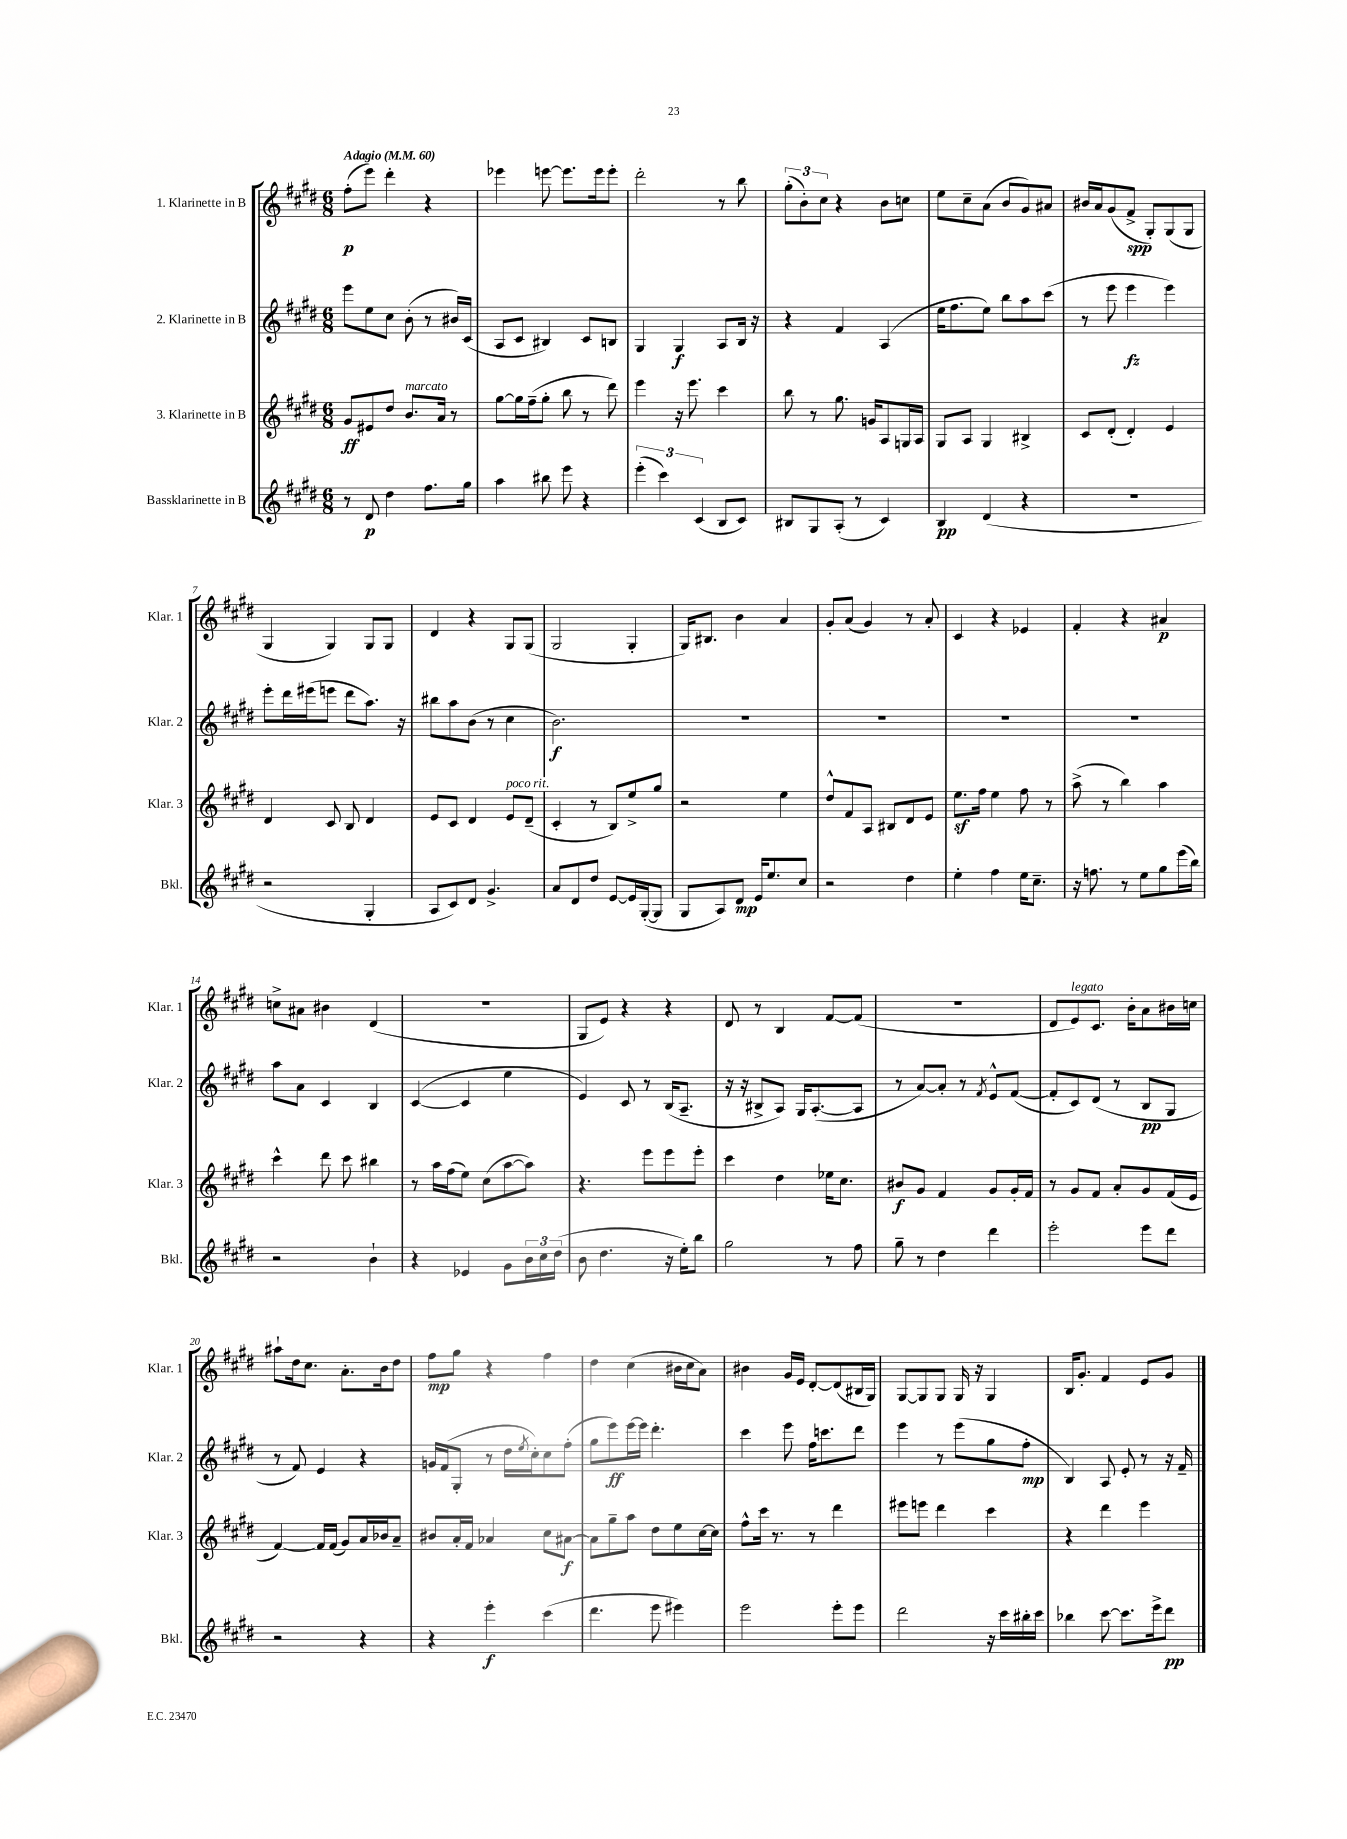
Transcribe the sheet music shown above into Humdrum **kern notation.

**kern	**kern	**kern	**kern
*staff4	*staff3	*staff2	*staff1
*clefG2	*clefG2	*clefG2	*clefG2
*k[f#c#g#d#]	*k[f#c#g#d#]	*k[f#c#g#d#]	*k[f#c#g#d#]
*M6/8	*M6/8	*M6/8	*M6/8
*MM60	*MM60	*MM60	*MM60
8r	8g#	8eee	(8ff#'
8d#	8e#	8ee	8eee)
4dd#	8dd#	8cc#	4ddd#'
.	8.b	(8b'	.
8.ff#	.	8r	4r
.	16a	.	.
.	8r	16b#)	.
16gg#	.	(16c#	.
=	=	=	=
4aa	[8gg#	8A	4eee-
.	16gg#]	8c#	.
.	(16ff#~	.	.
8bb#	8gg#'	4B#)	[8eee
8eee	8bb	.	8.eee]
4r	8r	8c#	.
.	.	.	16eee
.	8ddd#)	8B	8eee'
=	=	=	=
(6eee'	4eee	4G#	2ddd#'
6ccc#)	.	.	.
.	16r	4G#	.
.	8.eee	.	.
(6c#	.	.	.
8B	4ccc#	8A	8r
8c#)	.	16B	8bb
.	.	16r	.
=	=	=	=
8B#	8bb	4r	(12gg#'
.	.	.	12b')
8G#	8r	.	.
.	.	.	12cc#
(8A'	8.gg#	4f#	4r
8r	.	.	.
.	16g	.	.
4c#)	8A	(4A	8b
.	16G	.	8cc
.	16A	.	.
=	=	=	=
4B	8G#	16ee	8ee
.	.	8.ff#	.
.	8A	.	8cc#~
(4d#	4G#	8ee)	(8a
.	.	8bb	8b
4r	4B#^	8aa	8g#)
.	.	(8ccc#	8a#
=	=	=	=
2.r	8c#	8r	16b#
.	.	.	16a
.	(8d#'	8eee	(8g#
.	4d#')	4eee	8f#^
.	.	.	8G#')
.	4e	4eee)	(8G#
.	.	.	8G#
=	=	=	=
2r	4d#	8eee'	4G#
.	.	16ddd#	.
.	.	(16eee#	.
.	8c#	8eee	4G#)
.	8B	8ddd#	.
4G#'	4d#	8.aa)	8G#
.	.	.	8G#
.	.	16r	.
=	=	=	=
8A	8e	8bb#	4d#
8c#)	8c#	8aa	.
8d#	4d#	(8b	4r
4.g#^	.	8r	.
.	8e	4cc#	8G#
.	(8d#~	.	(8G#
=	=	=	=
8a	4c#'	2.b)	2G#
8d#	.	.	.
8dd#	8r	.	.
[8e	8B)	.	.
16e]	8ee^	.	4G#'
([16G#'	.	.	.
8G#]	8gg#	.	.
=	=	=	=
8G#	2r	2.r	16G#)
.	.	.	8.B#
8A)	.	.	.
8d#	.	.	4b
16e	.	.	.
8.ee	.	.	.
.	4ee	.	4a
8cc#	.	.	.
=	=	=	=
2r	8dd#^^	2.r	8g#'
.	8f#	.	(8a
.	8A	.	4g#)
.	8B#	.	.
4dd#	8d#	.	8r
.	8e	.	8a'
=	=	=	=
4ee'	8.ee	2.r	4c#
.	16ff#	.	.
4ff#	4ee	.	4r
16ee	8ff#	.	4e-
8.cc#~	.	.	.
.	8r	.	.
=	=	=	=
16r	(8aa^	2.r	4f#'
8.ff	.	.	.
.	8r	.	.
8r	4bb)	.	4r
8ee	.	.	.
8gg#	4aa	.	4a#
(16eee	.	.	.
16bb)	.	.	.
=	=	=	=
2r	4ccc#^^	8aa	8cc^
.	.	8a	8a#
.	8ddd#	4c#	4b#
.	8ccc#	.	.
4b`	4bb#	4B	(4d#
=	=	=	=
4r	8r	([4c#	2.r
.	16aa	.	.
.	(16ff#	.	.
4e-	8ee)	4c#]	.
.	(8cc#	.	.
8g#	[8aa	4ee	.
24b	8aa])	.	.
24cc#	.	.	.
(24dd#	.	.	.
=	=	=	=
8b	4.r	4e)	8G#
4.dd#	.	.	8e)
.	.	8c#	4r
.	8eee	8r	.
16r	8eee	(16B	4r
16ee')	.	8.A~	.
8bb	8eee'	.	.
=	=	=	=
2gg#	4ccc#	16r	8d#
.	.	16r	.
.	.	8B#^	8r
.	4dd#	8A)	4B
.	.	16G#	.
.	.	([8.A'	.
8r	16ee-	.	[8f#
.	8.cc#	.	.
8ff#	.	8A]	(8f#]
=	=	=	=
8gg#~	8b#	8r	2.r
8r	8g#	[8a)	.
4dd#	4f#	8a']	.
.	.	8r	.
.	.	8qf#	.
4ddd#	8g#	8e^^	.
.	16g#'	([8f#	.
.	16f#	.	.
=	=	=	=
2eee'	8r	8f#']	8d#
.	8g#	8c#)	8e)
.	8f#	(8d#	8.c#
.	8a'	8r	.
.	.	.	16b'
8eee	8g#	8B	8a
8ddd#	(16f#	8G#	16b#
.	16e	.	16cc
=	=	=	=
2r	[4f#)	8r	8aa#`
.	.	8f#)	16dd#
.	.	.	8.cc#
.	16f#]	4e	.
.	(16f#	.	.
.	8g#)	.	8.a'
4r	16a	4r	.
.	16b-	.	16b
.	8a~	.	8dd#
=	=	=	=
4r	8b#	16g	8ff#
.	.	(16f#	.
.	16a'	8G#'	8gg#
.	16f#	.	.
4eee'	4a-	8r	4r
.	.	16dd#	.
.	.	8qee	.
.	.	16cc#')	.
(4ccc#	8cc#	8cc#	4ff#
.	[8a#	(8ff#'	.
=	=	=	=
4.ddd#	8a#]	8gg#	4dd#
.	8gg#~	8eee)	.
.	8aa	[16eee	(4cc#
.	.	16eee]	.
8eee	8dd#	4.ddd#'	.
4eee#)	8ee	.	16b#
.	.	.	16cc#
.	[16cc#	.	8a)
.	16cc#]	.	.
=	=	=	=
2eee	8ff#^^	4ccc#	4b#
.	16ccc#	.	.
.	8.r	.	.
.	.	8eee	16g#
.	.	.	16e
.	8r	16ff#	[8d#'
.	.	8.ccc	.
8eee'	4ddd#	.	(8d#]
8eee	.	8ddd#	16B#
.	.	.	16G#)
=	=	=	=
2ddd#	8eee#	4eee	[8G#
.	8eee	.	8G#]
.	4ddd#	8r	8G#
.	.	(8eee	16G#
.	.	.	16r
16r	4ccc#	8gg#	4G#
16ccc#	.	.	.
16bb#'	.	8ff#'	.
16ccc#	.	.	.
=	=	=	=
4bb-	4r	4B)	16B
.	.	.	8.g#'
[8ccc#	4ddd#	8A	4f#
8.ccc#]	.	8e'	.
.	4eee	8r	8e
16eee^	.	.	.
8ddd#	.	16r	8g#
.	.	16f#~	.
==	==	==	==
*-	*-	*-	*-
